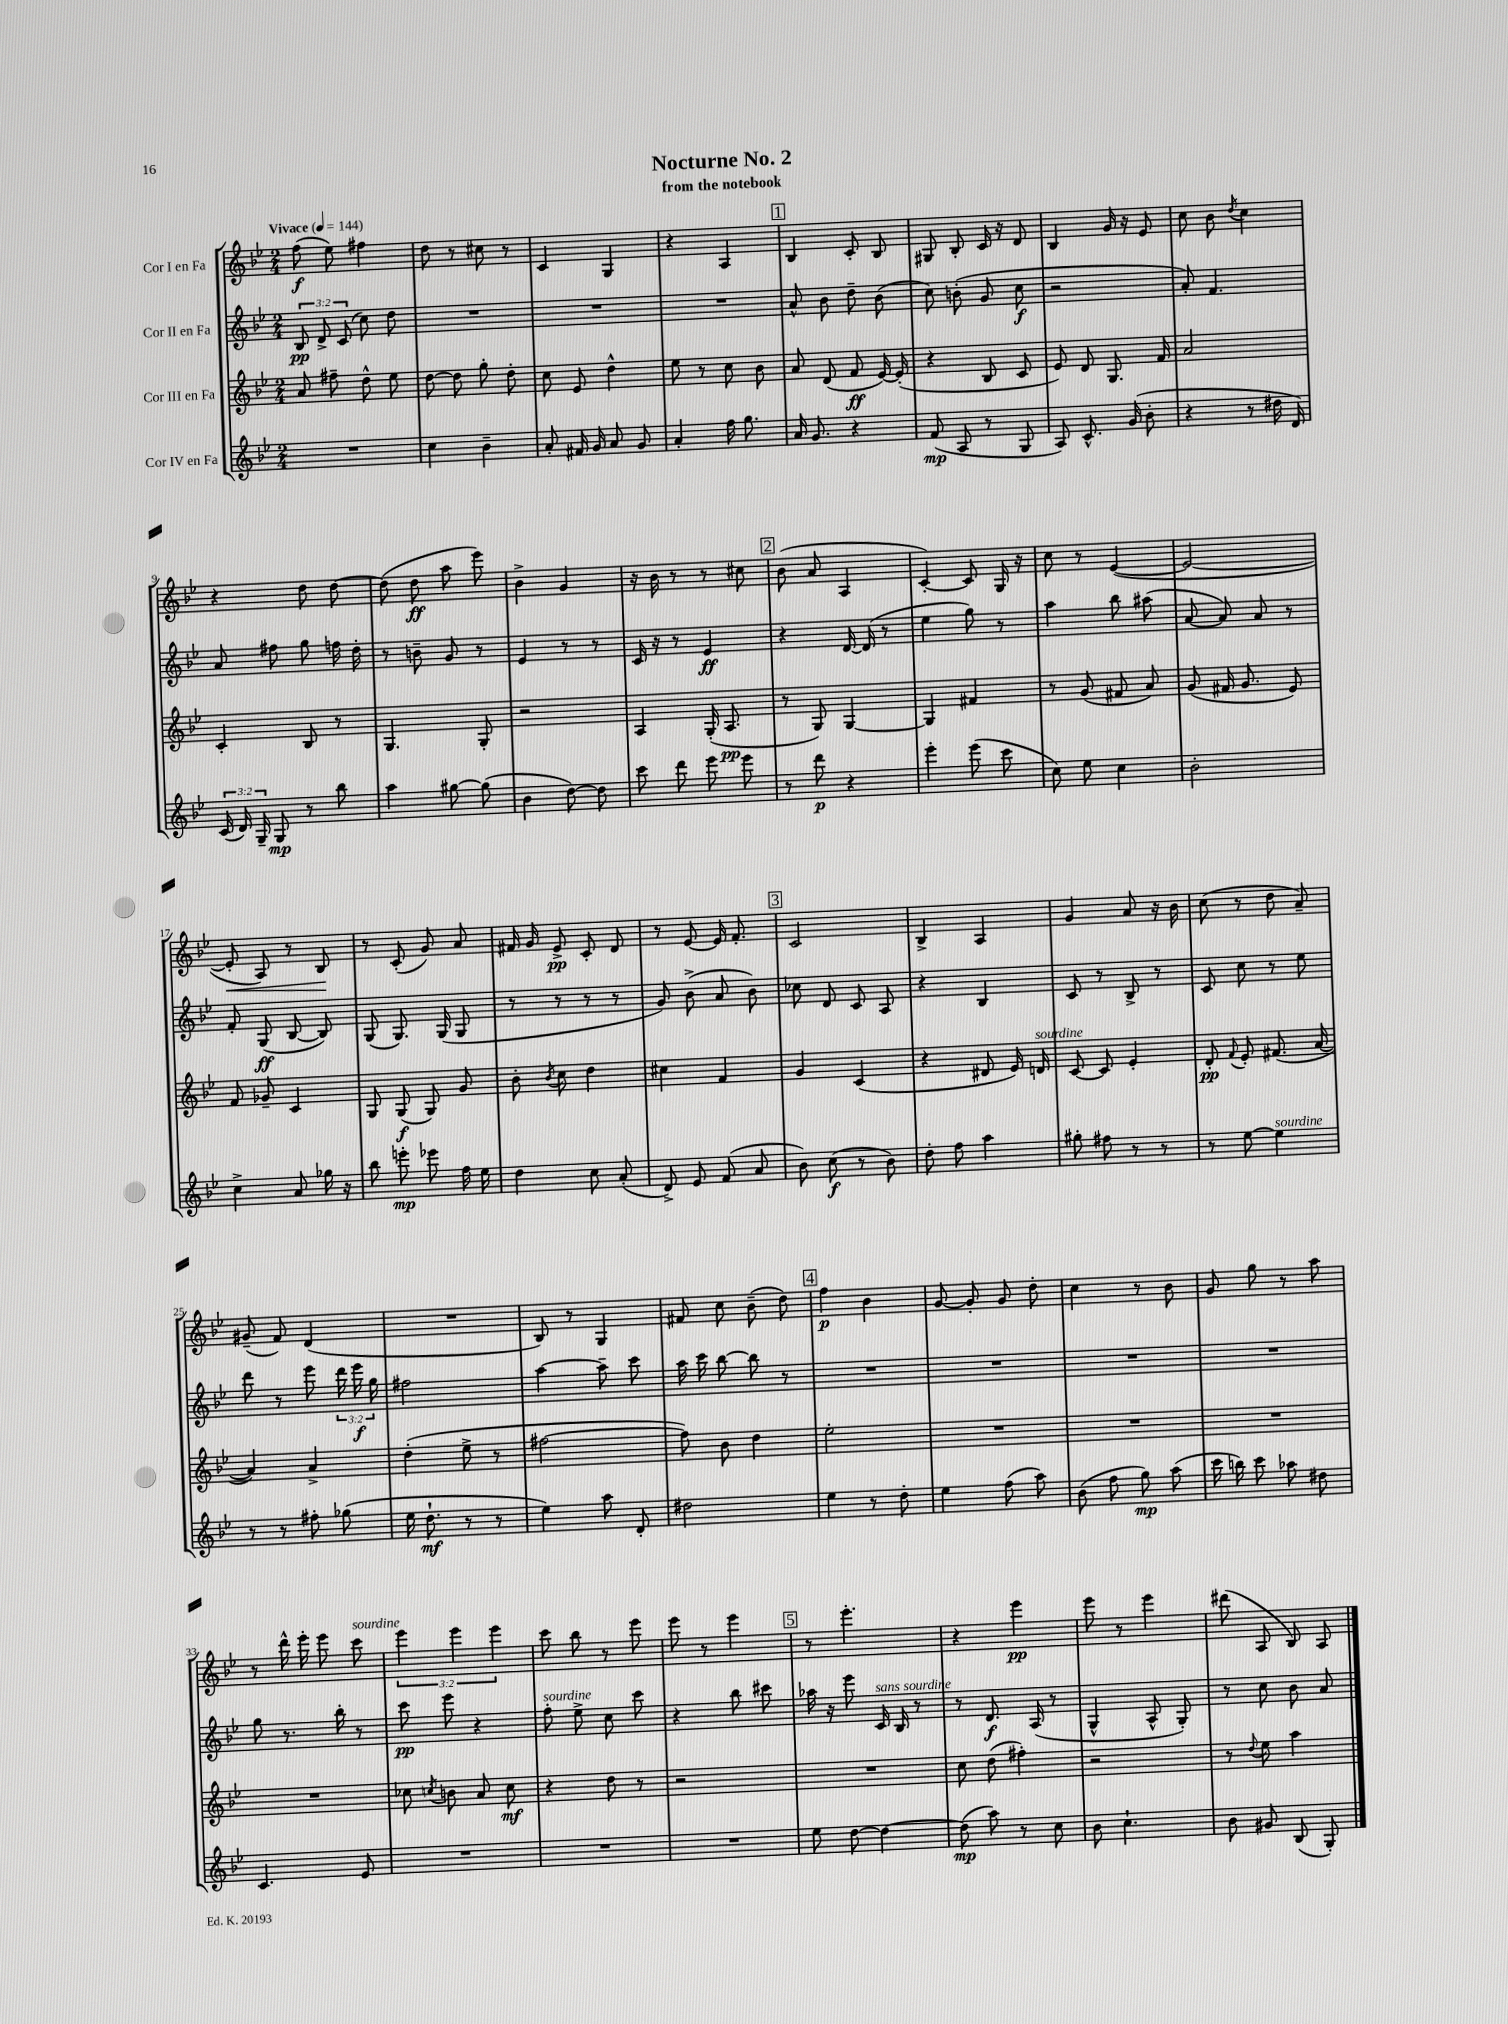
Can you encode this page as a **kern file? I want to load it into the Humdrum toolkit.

**kern	**kern	**kern	**kern
*staff4	*staff3	*staff2	*staff1
*clefG2	*clefG2	*clefG2	*clefG2
*k[b-e-]	*k[b-e-]	*k[b-e-]	*k[b-e-]
*M2/4	*M2/4	*M2/4	*M2/4
*MM144	*MM144	*MM144	*MM144
2r	8a	12B-	(8ff
.	.	12d^	.
.	8ff#~	.	8ee-)
.	.	(12c	.
.	8dd^^	8cc)	4ff#
.	8ee-	8dd	.
=	=	=	=
4cc	[8dd	2r	8dd
.	8dd]	.	8r
4b-~	8gg'	.	8cc#
.	8dd'	.	8r
=	=	=	=
8a'	8cc	2r	4c
16f#	8e-	.	.
16g	.	.	.
8a	4dd^^	.	4G
8g	.	.	.
=	=	=	=
4a'	8ee-	2r	4r
.	8r	.	.
16ff	8cc	.	4A
8.gg	.	.	.
.	8b-	.	.
=	=	=	=
16a	8a	8a^^	4B-
8.g	.	.	.
.	(8d	8b-	.
4r	8f	8dd~	8c'
.	[16e-)	(8b-	8B-
.	(16e-']	.	.
=	=	=	=
(8f	4r	8cc)	8G#
8A	.	(8b'	8B-'
8r	8B-	8g	16c
.	.	.	16r
8G	8c	8cc	8d
=	=	=	=
8A)	8e-)	2r	4B-
8.c^^	8d	.	.
.	8.G	.	16g
(16g	.	.	16r
8b-'	.	.	8e-
.	16f	.	.
=	=	=	=
4r	2a	8a')	8cc
.	.	4.f	8b-
.	.	.	8qdd
8r	.	.	4cc
16dd#	.	.	.
16d)	.	.	.
=	=	=	=
(24c	4c'	8a	4r
24d)	.	.	.
24G~	.	.	.
8G	.	8ff#	.
8r	8B-	8gg	8dd
8bb-	8r	16ff	[8dd
.	.	16dd'	.
=	=	=	=
4aa	4.G	8r	(8dd]
.	.	8b~	8dd
[8gg#	.	8g	8aa
(8gg#]	8G'	8r	8eee-)
=	=	=	=
4b-	2r	4e-	4b-^
[8dd)	.	8r	4g
8dd]	.	8r	.
=	=	=	=
8ccc	4A	16c	16r
.	.	16r	16b-
8ddd	.	8r	8r
8eee-	(16G'	4e-	8r
.	8.A	.	.
8eee-	.	.	8cc#
=	=	=	=
8r	8r	4r	(8b-
8ddd	8G)	.	8a
4r	[4G	[16d	4A
.	.	(16d]	.
.	.	8r	.
=	=	=	=
4eee-'	4G]	4ee-	[4c')
(8eee-	4f#	8gg)	8c]
8ccc	.	8r	16G
.	.	.	16r
=	=	=	=
8cc)	8r	4aa	8cc
8ee-	(8g	.	8r
4cc	8f#	8bb-	([4e-
.	8a)	(8aa#	.
=	=	=	=
2b-'	(8g	[8a	2e-_
.	16f#	8a])	.
.	8.g	.	.
.	.	8a	.
.	8e-)	8r	.
=	=	=	=
4cc^	8f	8f'	8e-']
.	8g-~	(8G	8A)
8a	4c	[8B-	8r
16gg-	.	8B-])	8B-
16r	.	.	.
=	=	=	=
8bb-	8G	(8G	8r
8eee'	(8G	8.G)	(8c'
8eee-	8G)	.	8g)
.	.	(16G	.
16ff	8g	8G	8a
16ee-	.	.	.
=	=	=	=
4dd	8b-'	8r	16f#
.	.	.	16g
.	8qb-	.	.
.	8cc	8r	8e-^
8cc	4dd	8r	8c'
(8a'	.	8r	8d
=	=	=	=
8d^)	4cc#	8g)	8r
8e-	.	(8b-^	[8e-
(8f	4f	8a	16e-]
.	.	.	8.f'
8a	.	8b-)	.
=	=	=	=
8b-)	4g	8cc-	2c
(8cc	.	8d	.
8r	(4c	8c	.
8b-)	.	8A	.
=	=	=	=
8dd'	4r	4r	4B-^
8ff	.	.	.
4aa	8d#	4B-	4A
.	16e-)	.	.
.	16d	.	.
=	=	=	=
8gg#'	[8c	8c	4g
8ff#	8c]	8r	.
8r	4e-'	8B-^	8a
8r	.	8r	16r
.	.	.	16b-
=	=	=	=
8r	8d'	8c	(8cc
.	8qqf	.	.
[8ee-	8e-'	8cc	8r
4ee-]	(8.f#	8r	8dd
.	.	8ee-	8a~)
.	[16a	.	.
=	=	=	=
8r	4a])	8ddd	(8g#~
8r	.	8r	8f)
8ff#'	4a^	8eee-	(4d
(8gg-	.	24ddd	.
.	.	24eee-	.
.	.	24gg	.
=	=	=	=
16ee-	(4dd'	2ff#	2r
8.dd`	.	.	.
8r	8ee-^	.	.
8r	8r	.	.
=	=	=	=
4ee-)	[2ff#	[4aa	8B-)
.	.	.	8r
8aa	.	8aa~]	4G
8d'	.	8ccc	.
=	=	=	=
2dd#	8ff#])	16aa	8f#
.	.	16ccc	.
.	8b-	[8bb-	8cc
.	4dd	8bb-]	(8b-~
.	.	8r	8dd)
=	=	=	=
4ee-	2ee-'	2r	4ff
8r	.	.	4b-
8dd'	.	.	.
=	=	=	=
4ee-	2r	2r	[8g
.	.	.	8g']
(8ff	.	.	8g
8aa)	.	.	8dd'
=	=	=	=
(8b-	2r	2r	4cc
8ff	.	.	.
8gg)	.	.	8r
(8aa	.	.	8b-
=	=	=	=
16ccc	2r	2r	8g
16bb)	.	.	.
8ccc	.	.	8gg
8aa-	.	.	8r
8dd#	.	.	8aa
=	=	=	=
4.c	2r	8gg	8r
.	.	8.r	16ddd^^
.	.	.	16eee-'
.	.	.	8eee-
.	.	16bb-'	.
8e-	.	8r	8ccc
=	=	=	=
2r	8cc-	8ccc	6eee-
.	8qcc	.	.
.	8b	8eee-	.
.	.	.	6eee-
.	8a	4r	.
.	.	.	6eee-
.	8cc	.	.
=	=	=	=
2r	4r	8ff'	8ccc
.	.	8ee-^	8bb-
.	8dd	8cc	8r
.	8r	8ccc	8eee-
=	=	=	=
2r	2r	4r	8eee-
.	.	.	8r
.	.	8bb-	4eee-
.	.	8ccc#	.
=	=	=	=
8ee-	2r	16aa-	8r
.	.	16r	.
[8dd	.	8eee-	4.eee-'
4dd_	.	16c	.
.	.	16B-	.
.	.	8r	.
=	=	=	=
(8dd]	8cc	8r	4r
8aa)	(8dd	8.d	.
8r	4ff#')	.	4eee-
.	.	(16A	.
8cc	.	8r	.
=	=	=	=
8b-	2r	4G^^	8eee-
4.cc`	.	.	8r
.	.	8A^^	4eee-
.	.	8G')	.
=	=	=	=
8b-	8r	8r	(8ddd#
.	8qqdd	.	.
8g#	8ee-	8cc	8A
(8B-	4aa	8b-	8B-)
8G')	.	8a	8A
==	==	==	==
*-	*-	*-	*-
